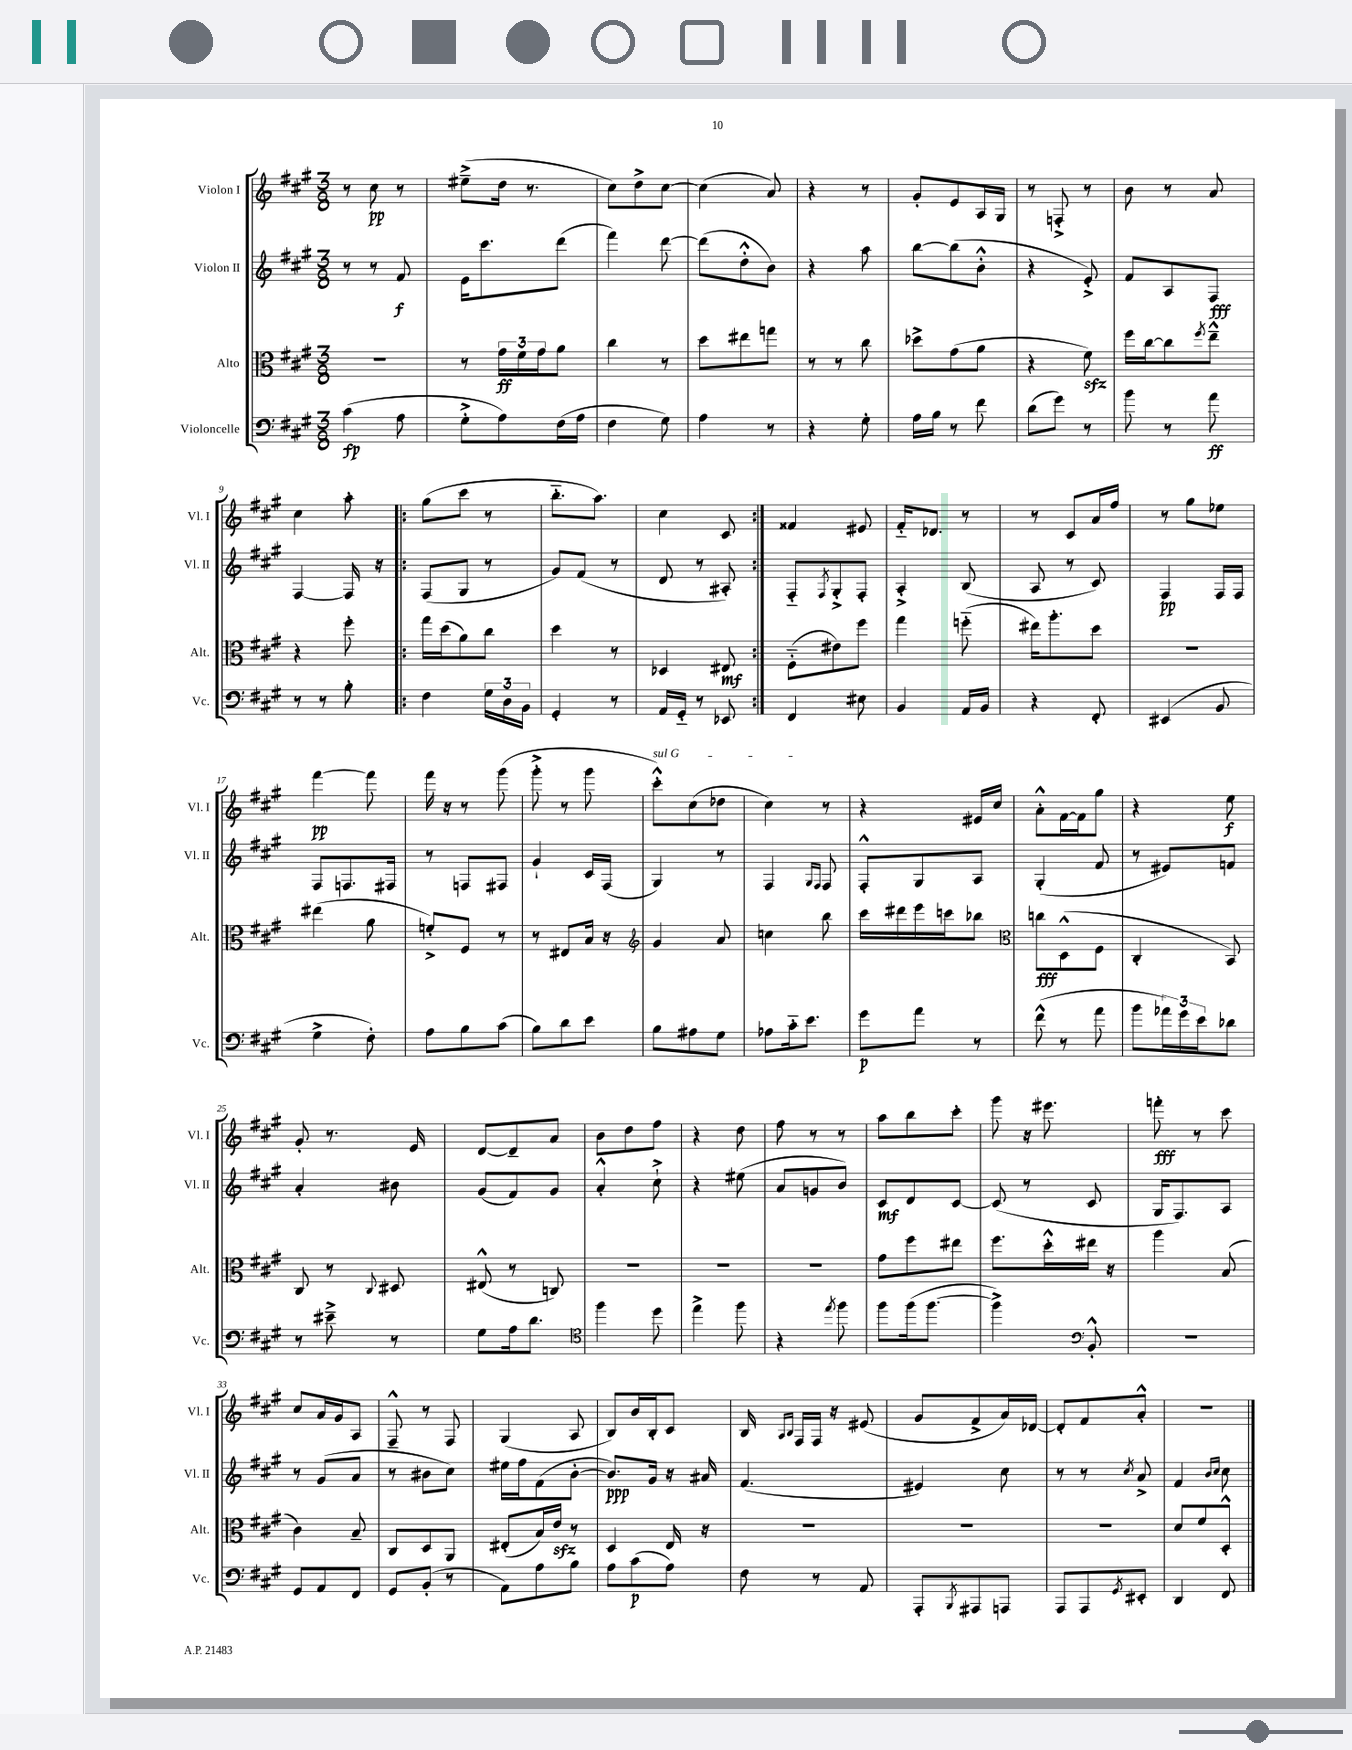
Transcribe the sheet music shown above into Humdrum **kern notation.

**kern	**kern	**kern	**kern
*staff4	*staff3	*staff2	*staff1
*clefF4	*clefC3	*clefG2	*clefG2
*k[f#c#g#]	*k[f#c#g#]	*k[f#c#g#]	*k[f#c#g#]
*M3/8	*M3/8	*M3/8	*M3/8
(4c#\	4.r	8r	8r
.	.	8r	8cc#\
8A\	.	8f#/	8r
=	=	=	=
8G#'^\L	8r	16e\LK	(8ee#~^\L
.	.	8.ccc#\	.
8A\)	24g#\LL	.	16dd\Jk
.	24f#\	.	.
.	.	.	8.r
.	24g#\J	.	.
(16F#\L	8a\J	(8ddd\J	.
16A\JJ	.	.	.
=	=	=	=
4F#\	4cc#\	4fff#\)	8cc#\L)
.	.	.	8dd^\
8G#\)	8r	[8ddd\	[8cc#\J
=	=	=	=
4A\	8dd\L	(8ddd\]L	(4cc#\]
.	8ee#\	8dd'^^\	.
8r	8gg\J	8b\J)	8a/)
=	=	=	=
4r	8r	4r	4r
.	8r	.	.
8G#'\	8cc#\	8aa\	8r
=	=	=	=
16A\LL	8dd-^\L	[8bb\L	8g#'/L
16B\JJ	.	.	.
8r	(8g#\	(8bb\]	8e/
8f#\	8a\J	8b'^^\J	16A/L
.	.	.	16G#/JJ
=	=	=	=
(8d\L	4r	4r	8r
8g#\J)	.	.	8F'^/
8r	8f#\)	8e'^/)	8r
=	=	=	=
8b\	16ff#\LL	8f#/L	8b\
.	[16cc#\J	.	.
8r	8cc#\]	8A/	8r
.	8qff#/	.	.
8a\	8ee~^^\J	8F#/J	8a/
=	=	=	=
8r	4r	[4F#/	4cc#\
8r	.	.	.
8B'\	8ff#'\	16F#/]	8aa'\
.	.	16r	.
=!|:	=!|:	=!|:	=!|:
4F#\	16gg#\LL	(8F#/L	(8gg#\L
.	(16dd\J	.	.
.	8a\)	8G#/J	8ccc#\J
24G#\LL	8cc#\J	8r	8r
24D\	.	.	.
24BB\JJ	.	.	.
=	=	=	=
4GG#'/	4dd\	8g#/L)	8.bb'~\L
.	.	(8f#/J	.
.	.	.	8.aa\J)
8r	8r	8r	.
=	=	=	=
16AA/LL	4D-/	8d/	4cc#\
16GG#'~/JJ	.	.	.
8r	.	8r	.
8EE-/	8E#/	8A#'/)	8c#/
=:|!	=:|!	=:|!	=:|!
4FF#/	(8F#'~\L	8F#'~/L	4f##/
.	.	8qF#/	.
.	8e#\)	8G#'^/	.
8E#\	8ff#\J	8F#'/J	8e#/
=	=	=	=
4BB/	4gg#\	4A'^/	16f#'~/LK
.	.	.	8.d-/J
16AA/LL	(8ff'~\	(8B/	8r
16BB/JJ	.	.	.
=	=	=	=
4r	16ee#\LK)	8A/	8r
.	8.aa'\	.	.
.	.	8r	8c#/L
8FF#'/	8dd\J	8c#/)	16a/L
.	.	.	16ff#/JJ
=	=	=	=
(4EE#/	4.r	4F#/	8r
.	.	.	8gg#\L
8BB/	.	16F#/LL	8ee-\J
.	.	16F#/JJ	.
=	=	=	=
4G#^\	(4ee#\	8F#/L	[4fff#\
.	.	8.F/	.
8F#'\)	8a\	.	8fff#\]
.	.	16F#/Jk	.
=	=	=	=
8A\L	8f'^/L)	8r	16fff#\
.	.	.	16r
8B\	8F#/J	8F/L	8r
(8c#\J	8r	8F#/J	(8ggg#\
=	=	=	=
8B\L)	8r	4g#`/	8ggg#'^\
8d\	8E#/L	.	8r
8e\J	16B/Jk	16c#/LL	8ggg#\
.	16r	(16F#/JJ	.
=	=	=	=
*	*clefG2	*	*
8B\L	4g#/	4G#/)	8ccc#'^^\L)
8A#\	.	.	(8cc#\
8G#\J	8a/	8r	8dd-\J
=	=	=	=
8A-\L	4cc\	4F#/	4cc#\)
16c#'~\k	.	.	.
8.e\J	.	.	.
.	.	16qqG#/LL	.
.	.	16qqF#/JJ	.
.	8bb\	8F#/	8r
=	=	=	=
8g#\L	16ccc#\LL	8F#'^^/L	4r
.	16ddd#\	.	.
8a\J	16eee\	8G#/	.
.	16ccc\J	.	.
8r	8bb-\J	8A/J	16e#/LL
.	.	.	16cc#/JJ
=	=	=	=
*	*clefC3	*	*
(8f#^^\	8cc\L	(4G#'/	8a'^^\L
8r	(8D^^\	.	[16f#\L
.	.	.	16f#\]J
8a\	8F#\J	8f#/	8gg#\J
=	=	=	=
8b\L	4C#'/	8r	4r
24a-\L)	.	8e#/L)	.
24g#\	.	.	.
24e\J	.	.	.
8d-\J	8BB/)	8f/J	8ee\
=	=	=	=
8r	8C#/	4a'/	8g#'/
8e#~^\	8r	.	8.r
.	8qqC#/	.	.
8r	8D#/	8b#\	.
.	.	.	16e/
=	=	=	=
8G#\L	(8E#^^/	(8g#/L	[8d/L
16A\k	8r	8f#/)	8d~/]
8.d\J	.	.	.
.	8C/)	8g#/J	8a/J
=	=	=	=
*clefC4	*	*	*
4ff#\	4.r	4a'^^/	8b\L
.	.	.	8dd\
8dd\	.	8cc#`^\	8ff#\J
=	=	=	=
4ee^\	4.r	4r	4r
8ff#\	.	(8ee#\	8dd\
=	=	=	=
4r	4.r	8a/L	8ff#\
.	.	8g/	8r
8qee/	.	.	.
8ff#\	.	8b/J)	8r
=	=	=	=
8ff#\L	8g#\L	8c#/L	8aa\L
(16ff#\k	8ff#\	8d/	8bb\
[8.ff#\J	.	.	.
.	8ee#\J	[8c#/J	8ccc#'\J
=	=	=	=
4ff#^\])	8.ff#\L	(8c#/]	8ggg#\
.	.	8r	16r
.	16dd'^^\L	.	8.eee#\
*clefF4	*	*	*
8BB'^^/	16ee#\JJ	8c#/	.
.	16r	.	.
=	=	=	=
4.r	4aa\	16G#/LK	8fff'\
.	.	8.F#/)	.
.	.	.	8r
.	(8B/	8A/J	8ccc#\
=	=	=	=
8GG#/L	4c#\)	8r	8cc#/L
8AA/	.	(8g#/L	16a/L
.	.	.	16g#/J
8FF#/J	8B~/	8a/J	8A/J
=	=	=	=
8GG#/L	8C#/L	8r	8F#~^^/
(8BB'/J	8D/	8b#\L	8r
8r	8AA/J	8cc#\J)	8F#/
=	=	=	=
8AA\L)	(8E#'/L	16ee#\LL	(4G#/
.	.	16ff#\J	.
8A\	16B/L)	(8f#\	.
.	16e/JJ	.	.
8B\J	8r	[8b'\J	8A/
=	=	=	=
8A\L	4D/	8.b/]L)	8B/L)
(8c#\	.	.	16b/L
.	.	16g#/Jk	16B'/J
8A\J)	16E/	16r	8c#/J
.	16r	16a#/	.
=	=	=	=
8F#\	4.r	(4.f#/	16B/
.	.	.	16qqA/LL
.	.	.	16qqB/JJ
.	.	.	16F#/LL
8r	.	.	16F#/JJ
.	.	.	16r
8AA/	.	.	(8e#/
=	=	=	=
8AAA'/L	4.r	4e#/)	8g#/L
8qBBB/	.	.	.
8AAA#/	.	.	8f#^/
8AAA/J	.	8cc#\	16a/L)
.	.	.	[16d-/JJ
=	=	=	=
8AAA/L	4.r	8r	8d-'/]L
8AAA/	.	8r	8f#/
8qGG#/	.	8qcc#/	.
8EE#'/J	.	8a^/	8a'^^/J
=	=	=	=
4DD/	8d/L	4f#/	4.r
.	8f#/	.	.
.	.	16qqb/LL	.
.	.	16qqcc#/JJ	.
8FF#/	8D'^^/J	8cc#\	.
==	==	==	==
*-	*-	*-	*-
